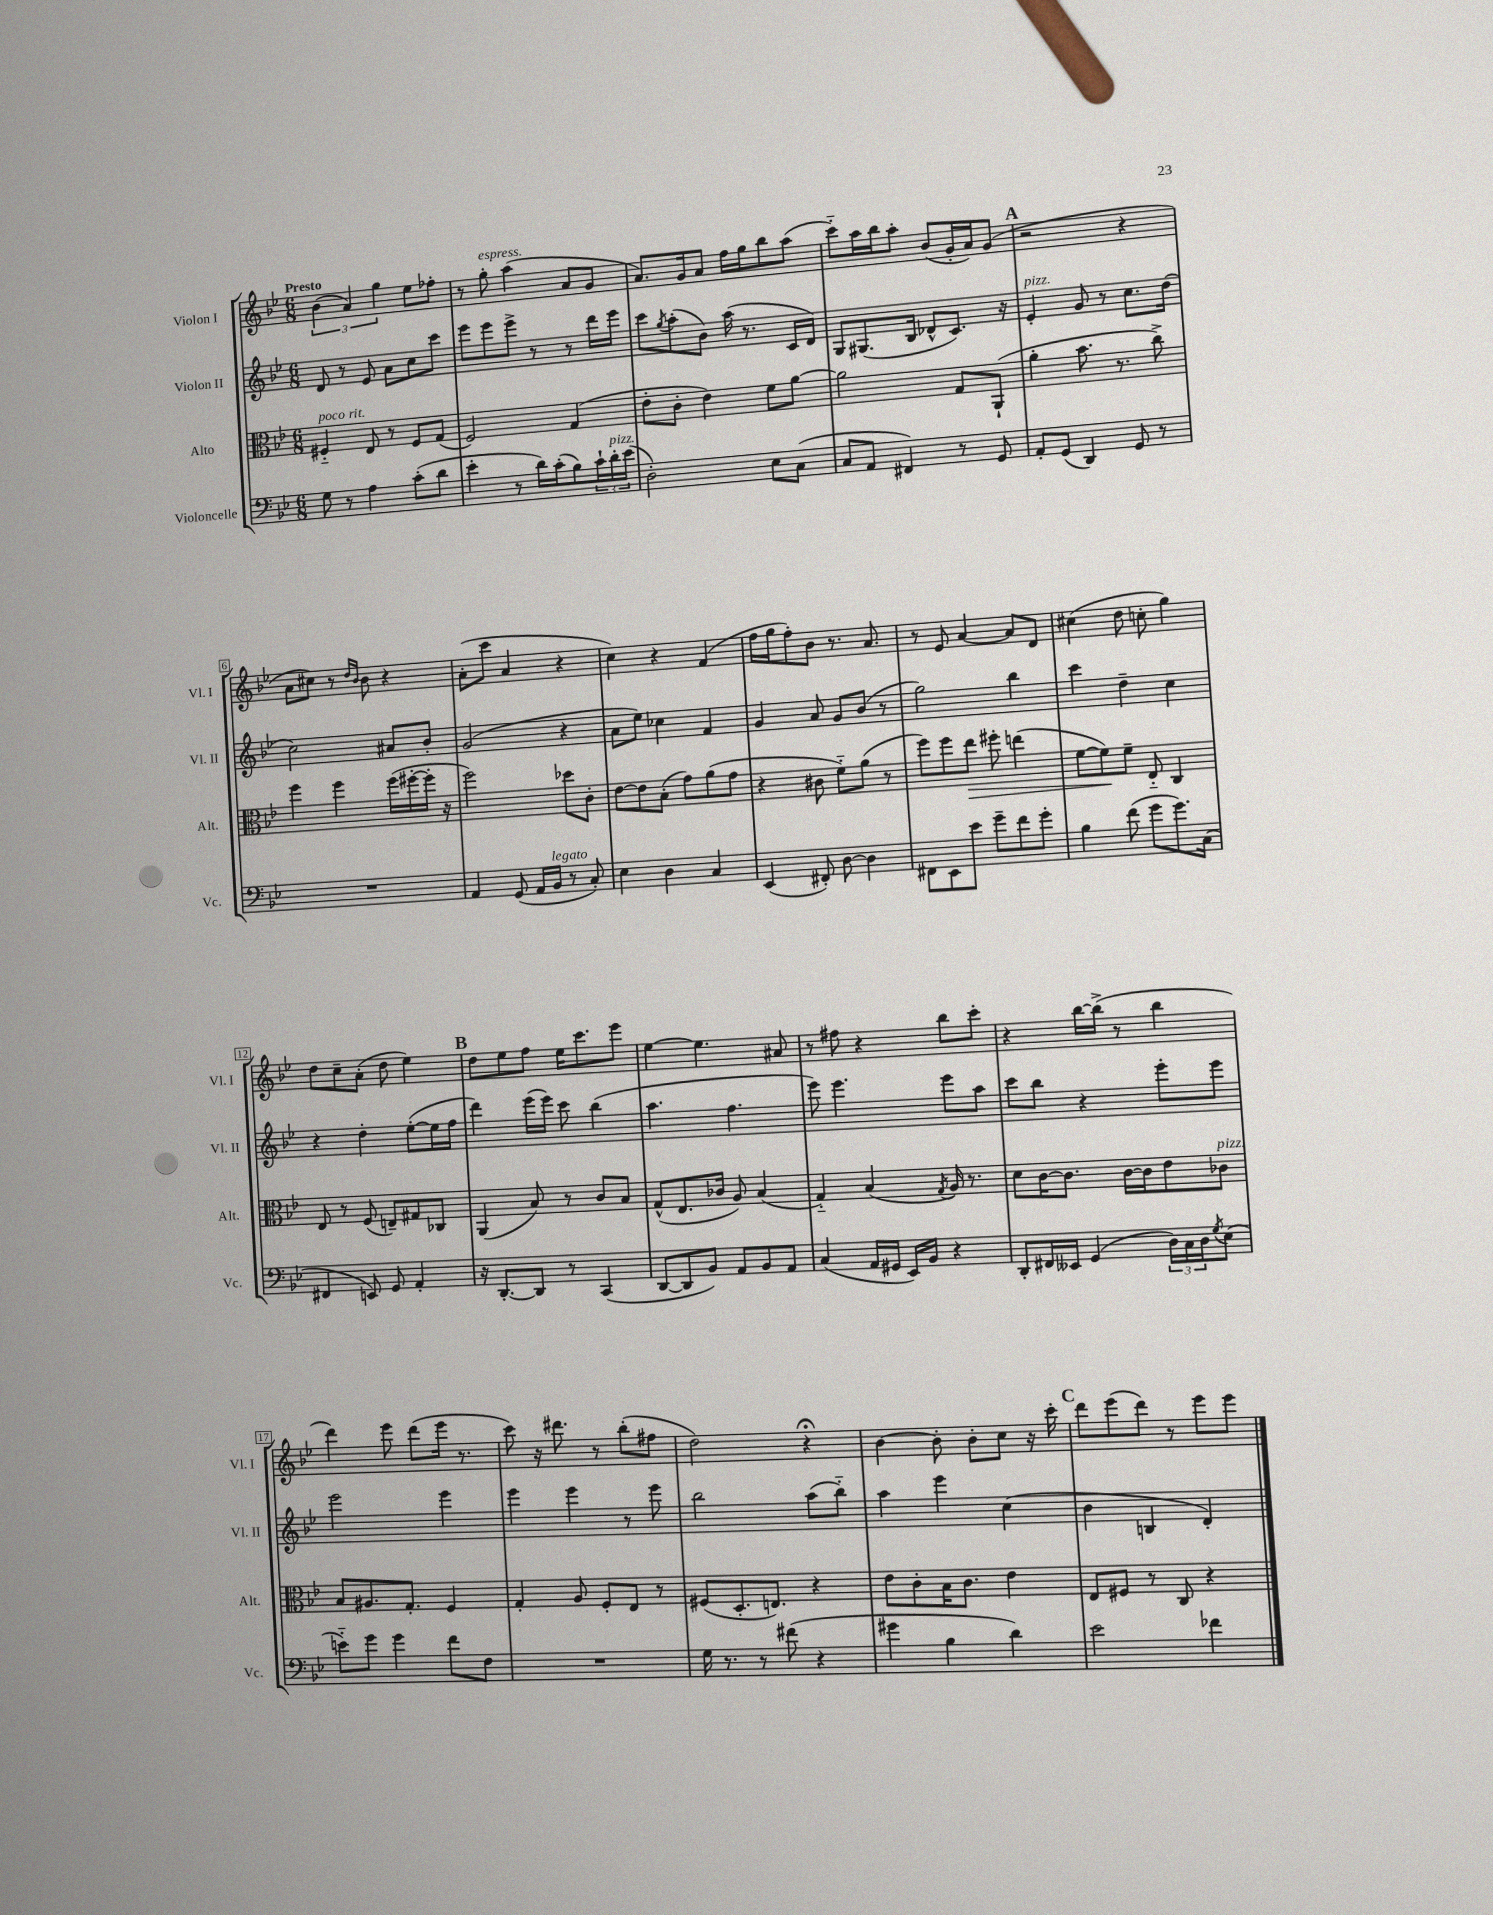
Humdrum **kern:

**kern	**kern	**kern	**kern
*staff4	*staff3	*staff2	*staff1
*clefF4	*clefC3	*clefG2	*clefG2
*k[b-e-]	*k[b-e-]	*k[b-e-]	*k[b-e-]
*M6/8	*M6/8	*M6/8	*M6/8
8G	4F#'~	8d	(6b-
8r	.	8r	.
.	.	.	6a)
4A	8E-	8e-	.
.	.	.	6gg
.	8r	8a	.
(8c'	8F#	8cc	8ee-
8d	(8G	8ccc	8ff-'
=	=	=	=
4e-'	2F)	8eee-	8r
.	.	8eee-	8gg'
8r	.	8eee-^	(4aa
16d)	.	8r	.
(16c'	.	.	.
8B-)	(4G	8r	8a
24c`	.	16ddd	8g
24d'	.	.	.
.	.	16eee-	.
(24e-	.	.	.
=	=	=	=
2D')	8e-'	8ccc	8.a)
.	.	8qgg	.
.	8c'	(8aa'	.
.	.	.	16g
.	4e-)	8b-)	8a
.	.	(16aa	16ff
.	.	8.r	16gg
8E-	8f	.	8bb-
(8C	[8a	16c	(8aa
.	.	16d)	.
=	=	=	=
8C	2a]	8G	8ccc'~)
8AA	.	(8.G#	16aa
.	.	.	16bb-
4FF#)	.	.	8aa'
.	.	16B-	.
.	.	8d-^^	(8b-
8r	8G	8.c)	16g'
.	.	.	16a)
8GG	(8AA`	.	(8g
.	.	16r	.
=	=	=	=
8AA'	4a'	4e-'	2r
(8GG	.	.	.
4DD)	8.b-	8g	.
.	.	8r	.
.	8.r	.	.
8GG	.	8.cc	4r
8r	8cc^)	.	.
.	.	(16dd	.
=	=	=	=
2.r	4ff	2cc)	8a
.	.	.	8cc#)
.	4ff	.	8r
.	.	.	16qqdd
.	.	.	16qqb-
.	.	.	8b-
.	(16ff	8a#	4r
.	[16ff#'	.	.
.	16ff#']	8b-'	.
.	16r	.	.
=	=	=	=
4AA	2ff)	(2g	(8a'
.	.	.	8ccc
(8GG	.	.	4a
16AA	.	.	.
16BB-	.	.	.
8r	8dd-	4r	4r
8C')	8c'	.	.
=	=	=	=
4E-	[8e-	8a	4cc)
.	8e-]	8ee-)	.
4D	(8B-'	4cc-	4r
.	8g)	.	.
4C	(8a	4f	(4f
.	8g	.	.
=	=	=	=
(4EE-	4r	4g	16ff
.	.	.	16gg
.	.	.	8ff')
8FF#')	8c#	8a	8b-
[8D	8f'~)	8g	8.r
4D]	(8a	(8b-	.
.	.	.	8.a
.	8r	8r	.
=	=	=	=
8FF#	8ff)	2gg)	8r
8EE-	8ff	.	8e-
8e-	8ee-	.	[4a
8g~	8ff#'	.	.
8f	(4ee	4bb-	8a]
8g'	.	.	8d
=	=	=	=
4B-	[8f	4ccc	(4cc#
.	8f])	.	.
(8f	8f~	4dd~	8dd
8g	8E-'~	.	8cc'
8.g)	4C	4cc	4gg)
(16C	.	.	.
=	=	=	=
4FF#	8E-	4r	8dd
.	8r	.	8cc~
8EE)	(8F	4dd'	(8a'
8GG	8E~)	.	8dd
4AA'	8G#	([8ee-'	4ee-)
.	8C-	16ee-]	.
.	.	16ff	.
=	=	=	=
16r	(4AA	4ddd)	8dd
[8.DD'	.	.	.
.	.	.	8ee-
8DD]	8B-)	(16eee-	8ff
.	.	16eee-)	.
8r	8r	8ccc	16ee-
.	.	.	8.ccc
(4CC	8c	(4bb-	.
.	8B-	.	8eee-
=	=	=	=
[8DD	(8G^^	4.aa	[4ee-
8DD]	8.E-	.	.
8BB-)	.	.	4.ee-]
.	16c-	.	.
8AA	8A)	4.ff	.
8BB-	(4B-	.	.
8AA	.	.	8a#
=	=	=	=
(4C	4G'~)	8eee-)	8r
.	.	4.eee-	8ff#
16AA	(4B-	.	4r
16GG#	.	.	.
16EE-)	.	.	.
16BB-	.	.	.
.	8qG	.	.
4r	16A)	8eee-	8bb-
.	8.r	.	.
.	.	8aa	8ccc'
=	=	=	=
8DD'	8d	8ccc	4r
16FF#	[16c	8bb-	.
16EE--	8.c]	.	.
(4GG	.	4r	[16bb-
.	.	.	(16bb-^]
.	[16c	.	8r
.	16c]	.	.
24D)	8e-	8eee-'	4bb-
24C	.	.	.
24D	.	.	.
8qG	.	.	.
(8E-	8c-	8eee-	.
=	=	=	=
8e'~)	8B-	2eee-	4ddd)
8g	8.A#	.	.
4g	.	.	8eee-
.	8.G'	.	.
.	.	.	(8ddd
8f	4F	4eee-	16eee-
.	.	.	8.r
8F	.	.	.
=	=	=	=
2.r	4G'	4eee-	8ccc)
.	.	.	16r
.	.	.	8.ddd#
.	8A	4eee-	.
.	8F'	.	8r
.	8E-	8r	(8bb-'
.	8r	8eee-	8ff#
=	=	=	=
16G	(8F#	2bb-	2dd)
8.r	.	.	.
.	8.D'	.	.
8r	.	.	.
.	8.E)	.	.
(8f#	.	.	.
4r	4r	(8aa	4r;
.	.	8bb-'~)	.
=	=	=	=
4g#	8e-	4aa	[4b-
.	8c'	.	.
4B-	16B-	4eee-	8b-']
.	8.c	.	.
.	.	.	8b-'
4d)	4e-	(4cc	8cc
.	.	.	16r
.	.	.	16ccc'
=	=	=	=
2e-	8E-	4b-	8ddd
.	8F#	.	(8eee-
.	8r	4B	8ddd)
.	8C	.	8r
4f-	4r	4d')	8eee-
.	.	.	8eee-
==	==	==	==
*-	*-	*-	*-
